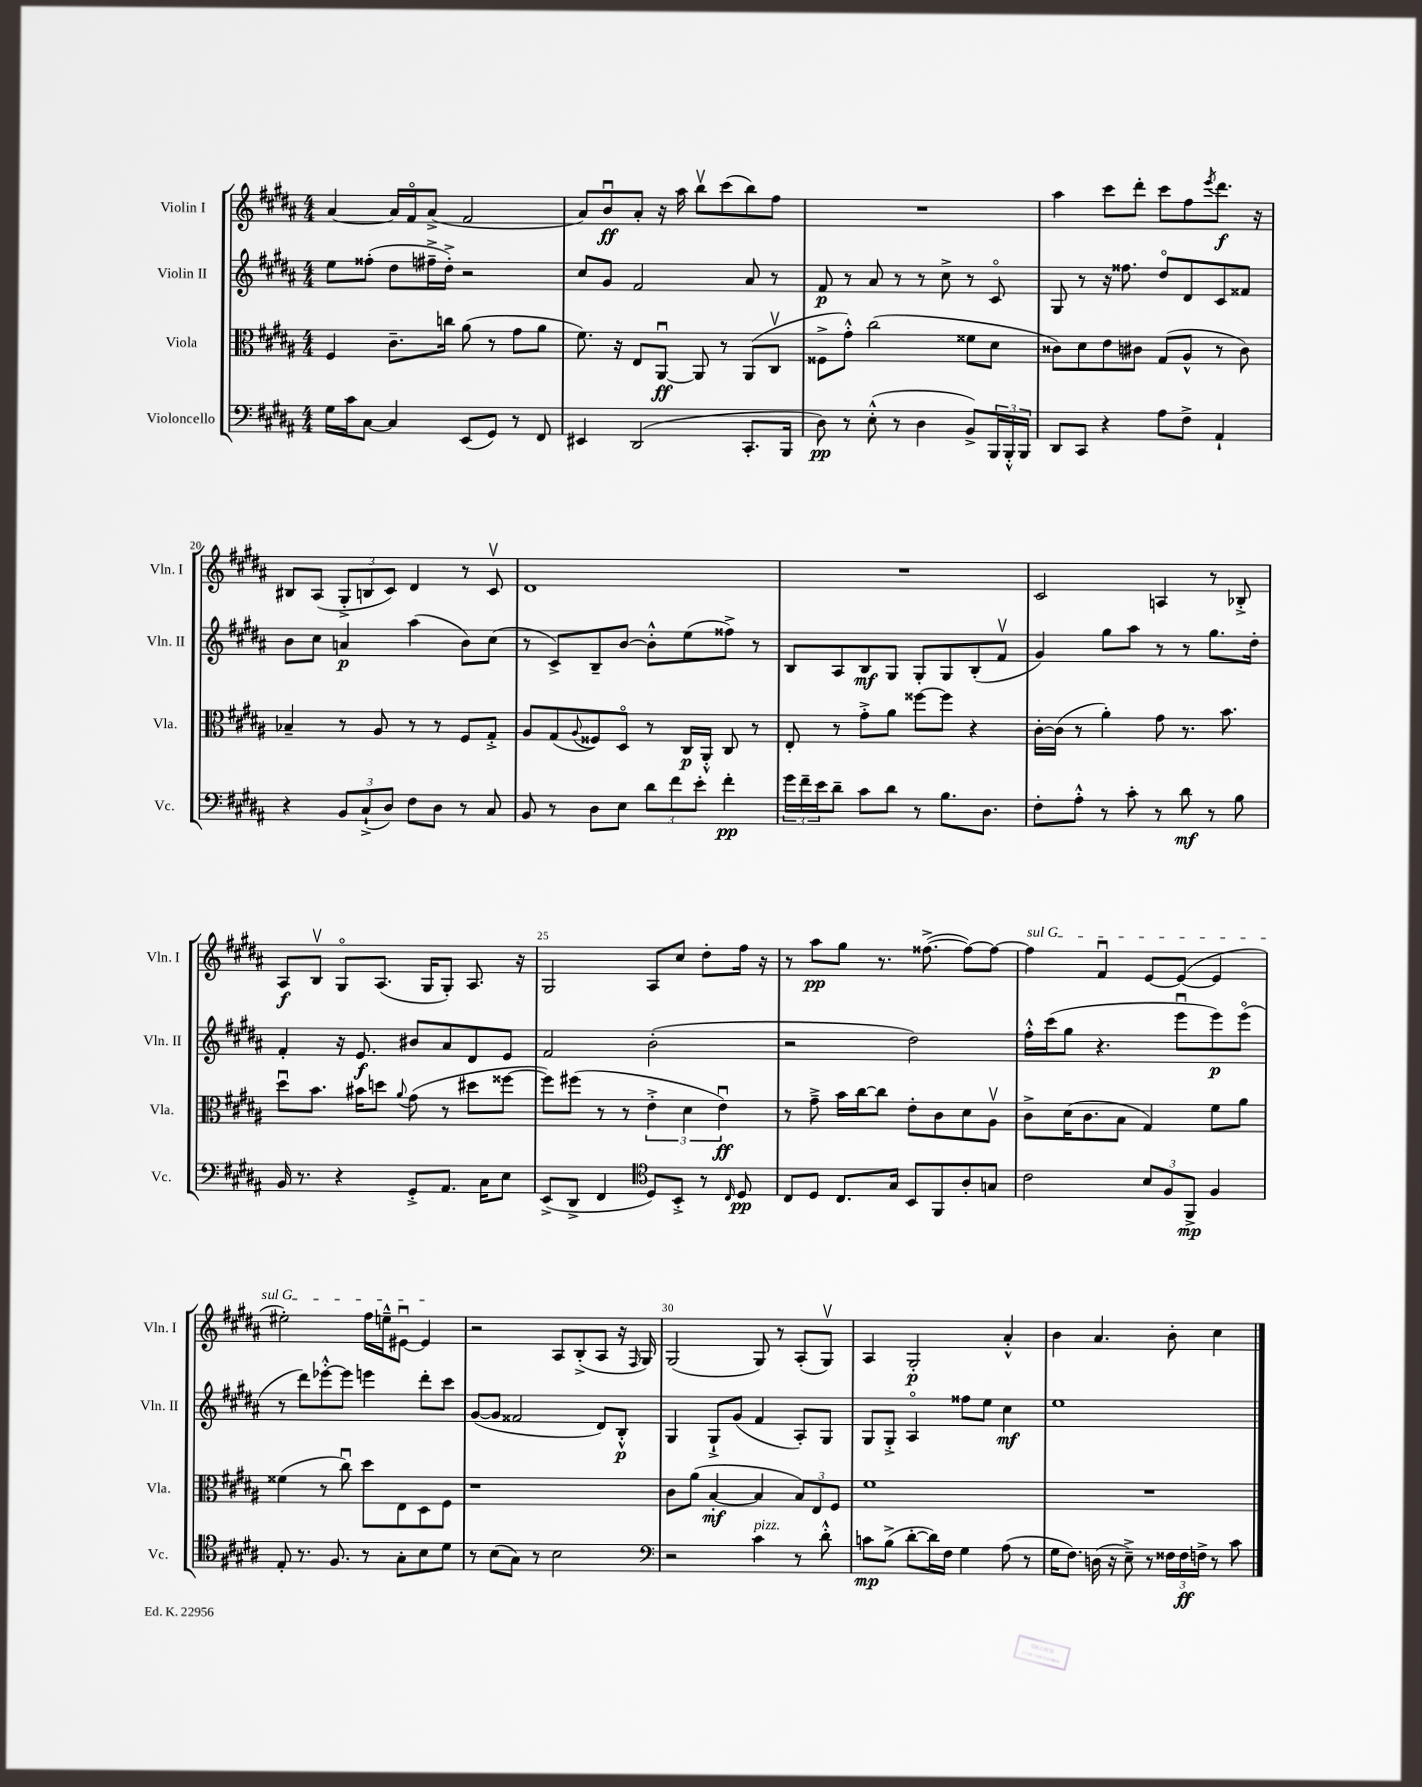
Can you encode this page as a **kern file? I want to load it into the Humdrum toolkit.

**kern	**kern	**kern	**kern
*staff4	*staff3	*staff2	*staff1
*clefF4	*clefC3	*clefG2	*clefG2
*k[f#c#g#d#a#]	*k[f#c#g#d#a#]	*k[f#c#g#d#a#]	*k[f#c#g#d#a#]
*M4/4	*M4/4	*M4/4	*M4/4
16G#	4F#	8ee	[4a#
16c#	.	.	.
[8C#	.	(8ff##'	.
4C#]	8.c#~	8dd#	16a#]
.	.	.	16f#o
.	.	16ff#~^	(8a#^
.	16cc	16dd#'^)	.
(8EE	(8a#	2r	2f#
8GG#)	8r	.	.
8r	8g#	.	.
8FF#	8a#	.	.
=	=	=	=
4EE#	8.f#)	8cc#	8a#)
.	.	8g#	8bu
.	16r	.	.
(2DD#	8E	2f#	8a#'
.	[8AA#u	.	16r
.	.	.	16aa#
.	8AA#]	.	8bbv
.	8r	.	(8ccc#
8.CC#'	(8AA#	8a#	8bb)
.	8C#v	8r	8ff#
16BBB	.	.	.
=	=	=	=
8D#)	8F##^	8f#	1r
8r	8g#'^^)	8r	.
(8E'^^	(2cc#	8a#	.
8r	.	8r	.
4D#	.	8r	.
.	.	8cc#^	.
8BB^)	8f##	8r	.
24BBB	8d#	8c#o	.
24BBB'^^	.	.	.
24BBB	.	.	.
=	=	=	=
8DD#	8c##)	8G#	4aa#
8CC#	8d#	8r	.
4r	8e	16r	8ccc#
.	.	8.ff##	.
.	8c#	.	8ddd#'
8A#	(8G#	8dd#o	8ccc#
8F#^	8A#^^	8d#	8ff#
.	.	.	8qeee
4AA#`	8r	8c#	8.ddd#
.	8c#)	8f##	.
.	.	.	16r
=	=	=	=
4r	4B-~	8b	8B#
.	.	8cc#	(8A#
12BB	8r	4a	12G#'^
(12C#`^	.	.	12B
.	8A#	.	.
12D#)	.	.	12c#)
8F#	8r	(4aa#	4d#
8D#	8r	.	.
8r	8F#	8b)	8r
8C#	8G#'^	(8cc#	8c#v
=	=	=	=
8BB	8A#	8r	1d#
8r	(8G#	8c#^)	.
.	8qqA#	.	.
8D#	8F##)	8B~	.
8E	8D#o	[8b	.
12d#	8r	8b'^^]	.
12f#	.	.	.
.	16C#	(8ee	.
12e'	.	.	.
.	16AA#'^^	.	.
4f#'	8C#	8ff##^)	.
.	8r	8r	.
=	=	=	=
24g#	8E'	8B	1r
24f#~	.	.	.
24e	.	.	.
8d#~	8r	8A#	.
8c#	8g#'^	8B	.
8d#	8a#	8G#	.
8r	[8ff##	8G#'	.
8.B	8ff##]	8G#	.
.	4r	(8B'	.
8.D#	.	.	.
.	.	8f#v	.
=	=	=	=
8F#'	[16c#'	4g#)	2c#
.	(16c#]	.	.
8A#'^^	8r	.	.
8r	4a#')	8gg#	.
8c#'	.	8aa#	.
8r	8g#	8r	4A
8d#	8.r	8r	.
8r	.	8.gg#	8r
.	8.b	.	.
8B	.	.	8B-'^
.	.	16dd#'	.
=	=	=	=
16BB	8dd#u	4f#'	8A#
8.r	.	.	.
.	8.b	.	8Bv
4r	.	16r	8G#o
.	16b#	8.e	.
.	8dd	.	(8.A#
.	8qqa#	.	.
8GG#'^	(8g#	8b#	.
.	.	.	16G#
8.AA#	8r	8a#	8G#')
.	8dd#	8d#	8.A#
16C#	.	.	.
8E	[8ff##	8e	.
.	.	.	16r
=	=	=	=
(8EE^	8ff##])	2f#	2G#
8DD#^	(8ff#	.	.
4FF#	8r	.	.
.	8r	.	.
*clefC4	*	*	*
8D#)	6e'^	(2b'	8A#
8BB'^	.	.	8cc#
.	6d#	.	.
8r	.	.	8dd#'
.	6eu)	.	.
16qqC#	.	.	.
8D#	.	.	16ff#
.	.	.	16r
=	=	=	=
8C#	8r	2r	8r
8D#	8g#~^	.	8aa#
8.C#	16b	.	8gg#
.	[16cc#	.	.
.	8cc#]	.	8.r
16G#	.	.	.
8BB	8e'	2dd#)	.
.	.	.	([8.ff##^
8FF#	8c#	.	.
8A#'	8d#	.	8ff##_)
8G	8A#v	.	8ff##_
=	=	=	=
2c#	8c#^	16ff#'^^	4ff##]
.	.	(16ccc#	.
.	(16d#	8gg#	.
.	8.c#	.	.
.	.	4.r	4f#u
.	8B	.	.
12B	4G#)	.	[8e
12F#	.	.	.
.	.	8eeeu	(8e_
12FF#^	.	.	.
4F#	8f#	8eee)	4e]
.	8a#	(8eeeo	.
=	=	=	=
8E'	(4f##	8r	2ee#')
8.r	.	8ddd#)	.
.	8r	[8eee-'^^	.
8.F#	.	.	.
.	8cc#u)	8eee-]	.
8r	8dd#	4eee	16ff#
.	.	.	16ee~^^
8G#'	8E	.	[8e#u
8B	8D#	8ddd#'	4e#]
8d#	8F#	8ccc#	.
=	=	=	=
8r	1r	([8g#	2r
(8B	.	8g#]	.
8G#)	.	2f##	.
8r	.	.	.
2B	.	.	8A#
.	.	.	(8B'^
.	.	8d#)	8A#
.	.	8B'^^	16r
.	.	.	16qqF#
.	.	.	16G#)
=	=	=	=
*clefF4	*	*	*
2r	8c#	4G#	(2G#
.	(8a#	.	.
.	[4B'	8G#`^	.
.	.	(8g#	.
4c#	4B]	4f#	8G#)
.	.	.	8r
8r	12B)	8A#')	(8A#'
.	12E	.	.
8d#'^^	.	8G#	8G#v)
.	12F#	.	.
=	=	=	=
8c	1f#	8G#	4A#
(8B^	.	8G#'^	.
[8d#'	.	4A#o	2G#'
16d#])	.	.	.
16F#	.	.	.
4G#	.	8ff##	.
.	.	8ee	.
(8A#	.	4cc#	4a#'^^
8r	.	.	.
=	=	=	=
16G#	1r	1ee	4b
8.F#)	.	.	.
(16D	.	.	4.a#
16r	.	.	.
8E~^)	.	.	.
8r	.	.	.
24F##	.	.	8b'
24F##	.	.	.
24F^	.	.	.
8r	.	.	4cc#
8c#	.	.	.
==	==	==	==
*-	*-	*-	*-
